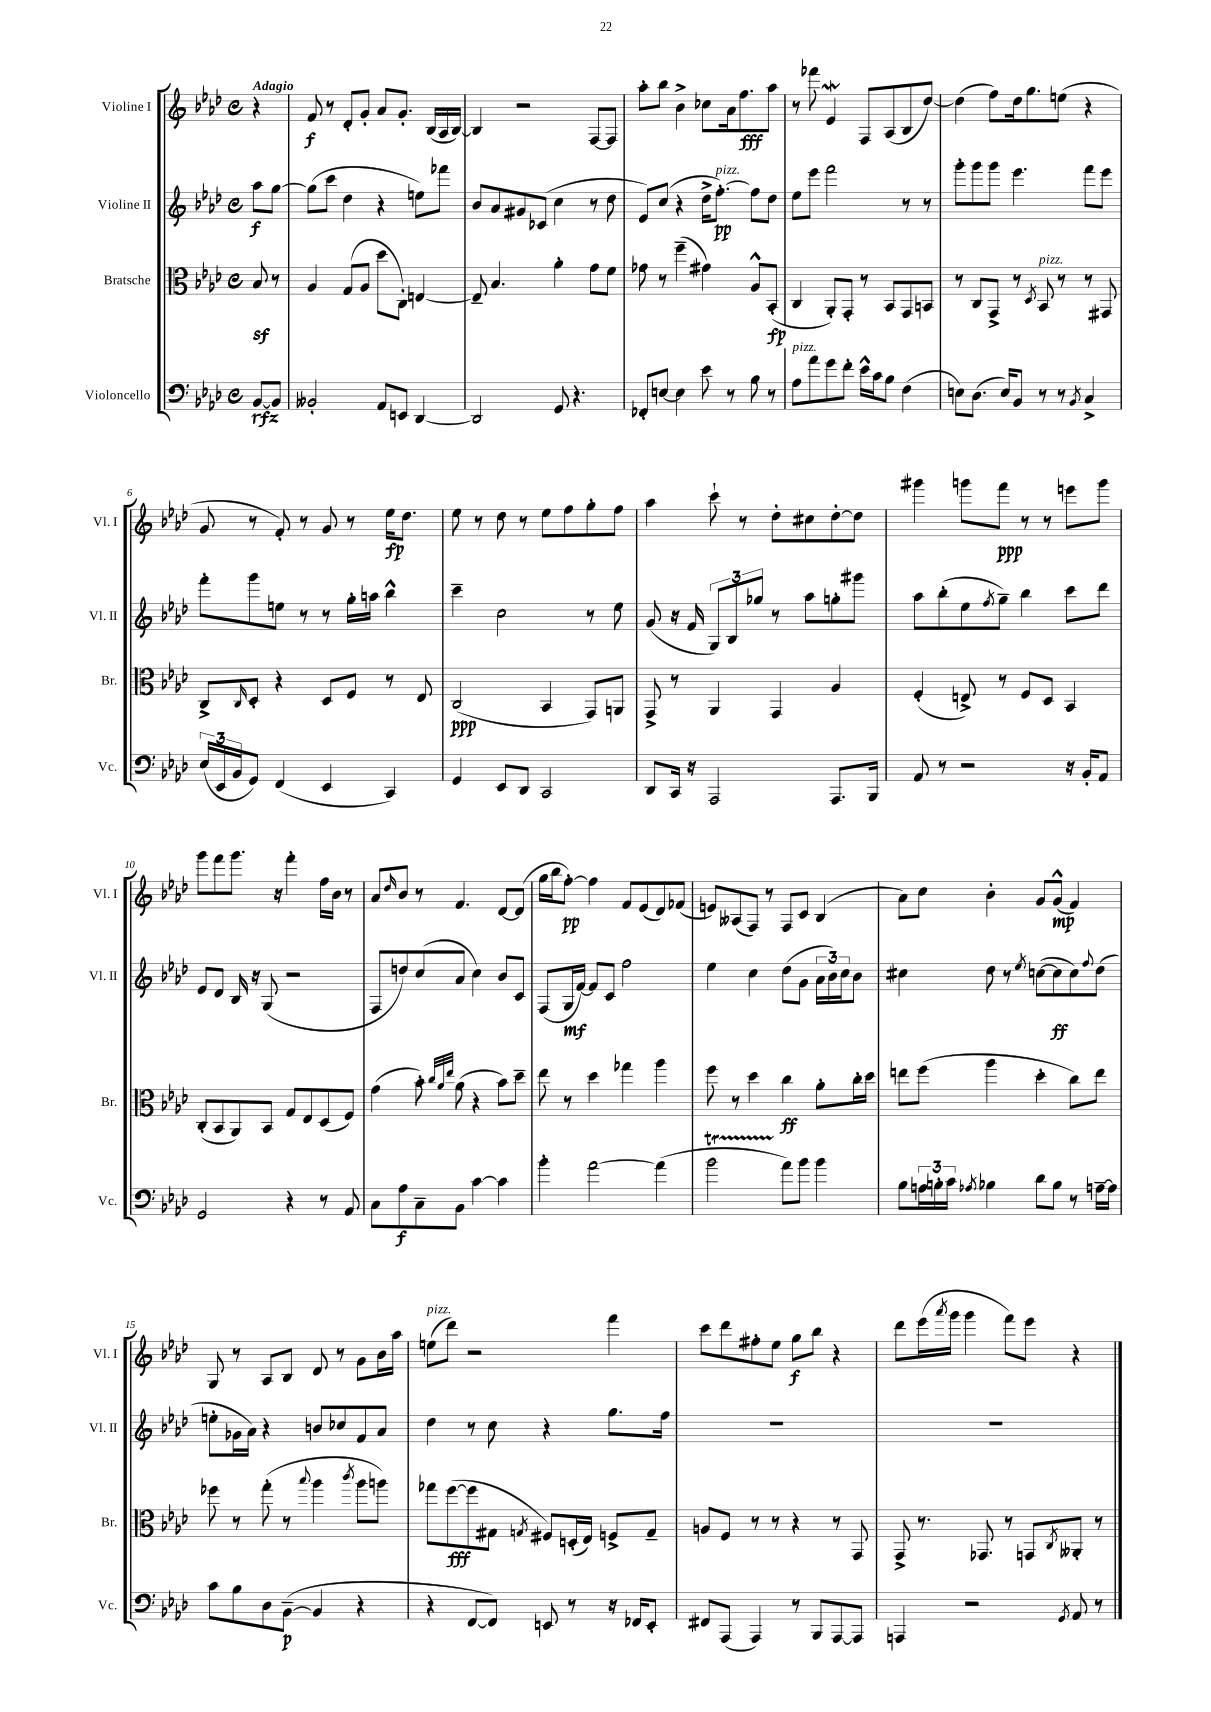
<<
\new StaffGroup <<
\new Staff = "s0" \with { instrumentName = "Violine I" shortInstrumentName = "Vl. I" } {
    \clef treble \key aes \major \defaultTimeSignature \time 4/4 \partial 4 \tempo "Adagio"
    r4 |
    f'8\f r8 des'8-. g'8-. aes'8 g'8.-. bes16( aes16 bes16~) |
    bes4 r2 f8~ f8 |
    aes''8-. bes''8 bes'4-> ces''8 aes'16 f''8.\fff aes''8 |
    r8 fes'''8 ees'4\mordent f8 aes8( bes8 des''8~) |
    des''4( f''8) des''16 g''8. e''8( r4 |
    g'8 r8 f'8-.) r8 g'8 r8 ees''16\fp des''8. |
    ees''8 r8 des''8 r8 ees''8 f''8 g''8-. f''8 |
    aes''4 c'''8-! r8 des''8-. cis''8 des''8~-. des''8 |
    gis'''4 g'''8 f'''8\ppp r8 r8 e'''8 g'''8 |
    g'''8 f'''8 g'''8. r16 f'''4-. f''16 bes'16 r8 |
    aes'8 \grace { des''16 } bes'8 r8 f'4. des'8~ des'8( |
    g''16 bes''16 f''8~-.\pp) f''4 f'8 ees'8( des'8) fes'8( |
    e'8) aeses8( f8) r8 f8 c'8 bes4( |
    aes'8) c''8 bes'4-. g'8 g'8-^\mp( f'4) |
    g8 r8 aes8 bes8 des'8 r8 g'8 bes'16 aes''16 |
    e''8^\markup { \italic "pizz." }( des'''8) r2 f'''4 |
    c'''8 des'''8 fis''8-. ees''8 g''8\f bes''8 r4 |
    des'''8 ees'''16( \acciaccatura { aes'''8 } g'''16 g'''4 f'''8) ees'''8 r4 \bar "|." |
}
\new Staff = "s1" \with { instrumentName = "Violine II" shortInstrumentName = "Vl. II" } {
    \clef treble \key aes \major \defaultTimeSignature \time 4/4 \partial 4
    aes''8\f g''8~ |
    g''8( c'''8 des''4 r4 e''8) fes'''8 |
    bes'8 aes'8 gis'8 ces'8( c''4 r8 des''8 |
    ees'8) c''8( r4 des''16-> f''8.~-.\pp^\markup { \italic "pizz." }) f''8 des''8 |
    ees''8 ees'''8 f'''2 r8 r8 |
    g'''8-. g'''8 g'''8 ees'''4. f'''8 ees'''8 |
    f'''8-. g'''8 e''8 r8 r8 g''16-. a''16 bes''4-^ |
    c'''4-- c''2 r8 ees''8 |
    g'8( r16 f'16 \tuplet 3/2 { g8) bes8 ges''8 } r8 aes''8 g''8-. gis'''8 |
    aes''8 bes''8-.( ees''8 \acciaccatura { f''8 } g''8--) bes''4 c'''8 des'''8 |
    ees'8 des'8 bes16 r16 g8( r2 |
    f8 d''8) c''8( aes'8 c''4) bes'8 c'8 |
    f8( g16\mf f'16~) f'8 c'8 f''2 |
    ees''4 c''4 des''8( g'8 \tuplet 3/2 { aes'16 bes'16) c''16 } bes'8 |
    cis''4 des''8 r8 \acciaccatura { ees''8 } c''8~( c''8\ff c''8) \appoggiatura { f''8 } des''8( |
    e''8-. ges'16 aes'16) r4 b'8 ces''8 f'8 aes'8 |
    des''4 r8 c''8 r4 g''8. f''16 |
    R1 |
    R1 \bar "|." |
}
\new Staff = "s2" \with { instrumentName = "Bratsche" shortInstrumentName = "Br." } {
    \clef alto \key aes \major \defaultTimeSignature \time 4/4 \partial 4
    bes8\sf r8 |
    aes4 g8( aes8 des''8 c8-.) e4~ |
    e8-- bes4. aes'4-. g'8 f'8 |
    ges'8 r8 f''4--( gis'4) aes8-^ bes,8-.\fp( |
    c4 aes,8-.) g,8-. r8 bes,8 g,8 b,8 |
    r8 c8 g,8-> r8 \acciaccatura { des8 } bes,8^\markup { \italic "pizz." } r8 r8 gis,8 |
    c8-> \grace { c16 } des8-. r4 des8 f8 r8 ees8 |
    c2\ppp( bes,4 g,8) a,8 |
    g,8-> r8 aes,4 g,4 aes4 |
    f4-.( e8->) r8 f8 des8 bes,4 |
    c8-.( bes,8 aes,8) bes,8 g8 ees8 des8( f8) |
    g'4( bes'8-.) \grace { c''32 aes'32 ees''32 } aes'8( r4 bes'8) des''8-- |
    ees''8 r8 des''4 ges''4 aes''4 |
    f''8 r8 des''4 c''4\ff aes'8-. c''16-. des''16 |
    e''8 f''8( aes''4 des''4-. c''8) e''8 |
    fes''8 r8 g''8-.( r8 \appoggiatura { bes''8 } aes''4 \acciaccatura { c'''8 } aes''8 a''8) |
    ges''8 f''8~\fff( f''8 gis8 \acciaccatura { g8 } fis8) d16-.( ees16) f8-> g8-- |
    a8 f8 r8 r8 r4 r8 g,8 |
    g,8-> r8. ges,8. r8 g,8 \acciaccatura { c8 } aeses,8-. r8 \bar "|." |
}
\new Staff = "s3" \with { instrumentName = "Violoncello" shortInstrumentName = "Vc." } {
    \clef bass \key aes \major \defaultTimeSignature \time 4/4 \partial 4
    bes,8~\rfz bes,8 |
    beses,2-. aes,8 e,8 des,4~ |
    des,2 g,8 r4. |
    fes,8-. e8~ e4 ees'8 r8 bes8 r8 |
    aes8^\markup { \italic "pizz." } aes'8 g'8 f'8-. ees'16-^ c'16 bes8 f4( |
    e8) des8.( e16) bes,8 r8 r8 \acciaccatura { bes,8 } c4-> |
    \tuplet 3/2 { ees16( ees,16 bes,16 } g,8) f,4( ees,4 c,4) |
    g,4 ees,8 des,8 c,2 |
    des,8 c,16 r16 aes,,2 aes,,8. bes,,16 |
    aes,8 r8 r2 r16 bes,16-. aes,8 |
    g,2 r4 r8 aes,8 |
    c8 aes8\f c8-- bes,8 c'4~ c'4 |
    bes'4-. aes'2~ aes'4( |
    bes'2\startTrillSpan aes'8\stopTrillSpan) bes'8 bes'4 |
    bes8 \tuplet 3/2 { a16 b16-. c'16 } \acciaccatura { aes8 } bes4 des'8 bes8 r8 a16~-- a16 |
    c'8 bes8 des8 bes,8~--\p( bes,4 r4 |
    r4 f,8~ f,8) e,8 r8 r16 fes,16 e,8-. |
    fis,8 aes,,8( aes,,4) r8 bes,,8 aes,,8~ aes,,8 |
    a,,4 r2 \acciaccatura { g,8 } aes,8 r8 \bar "|." |
}
>>
>>
